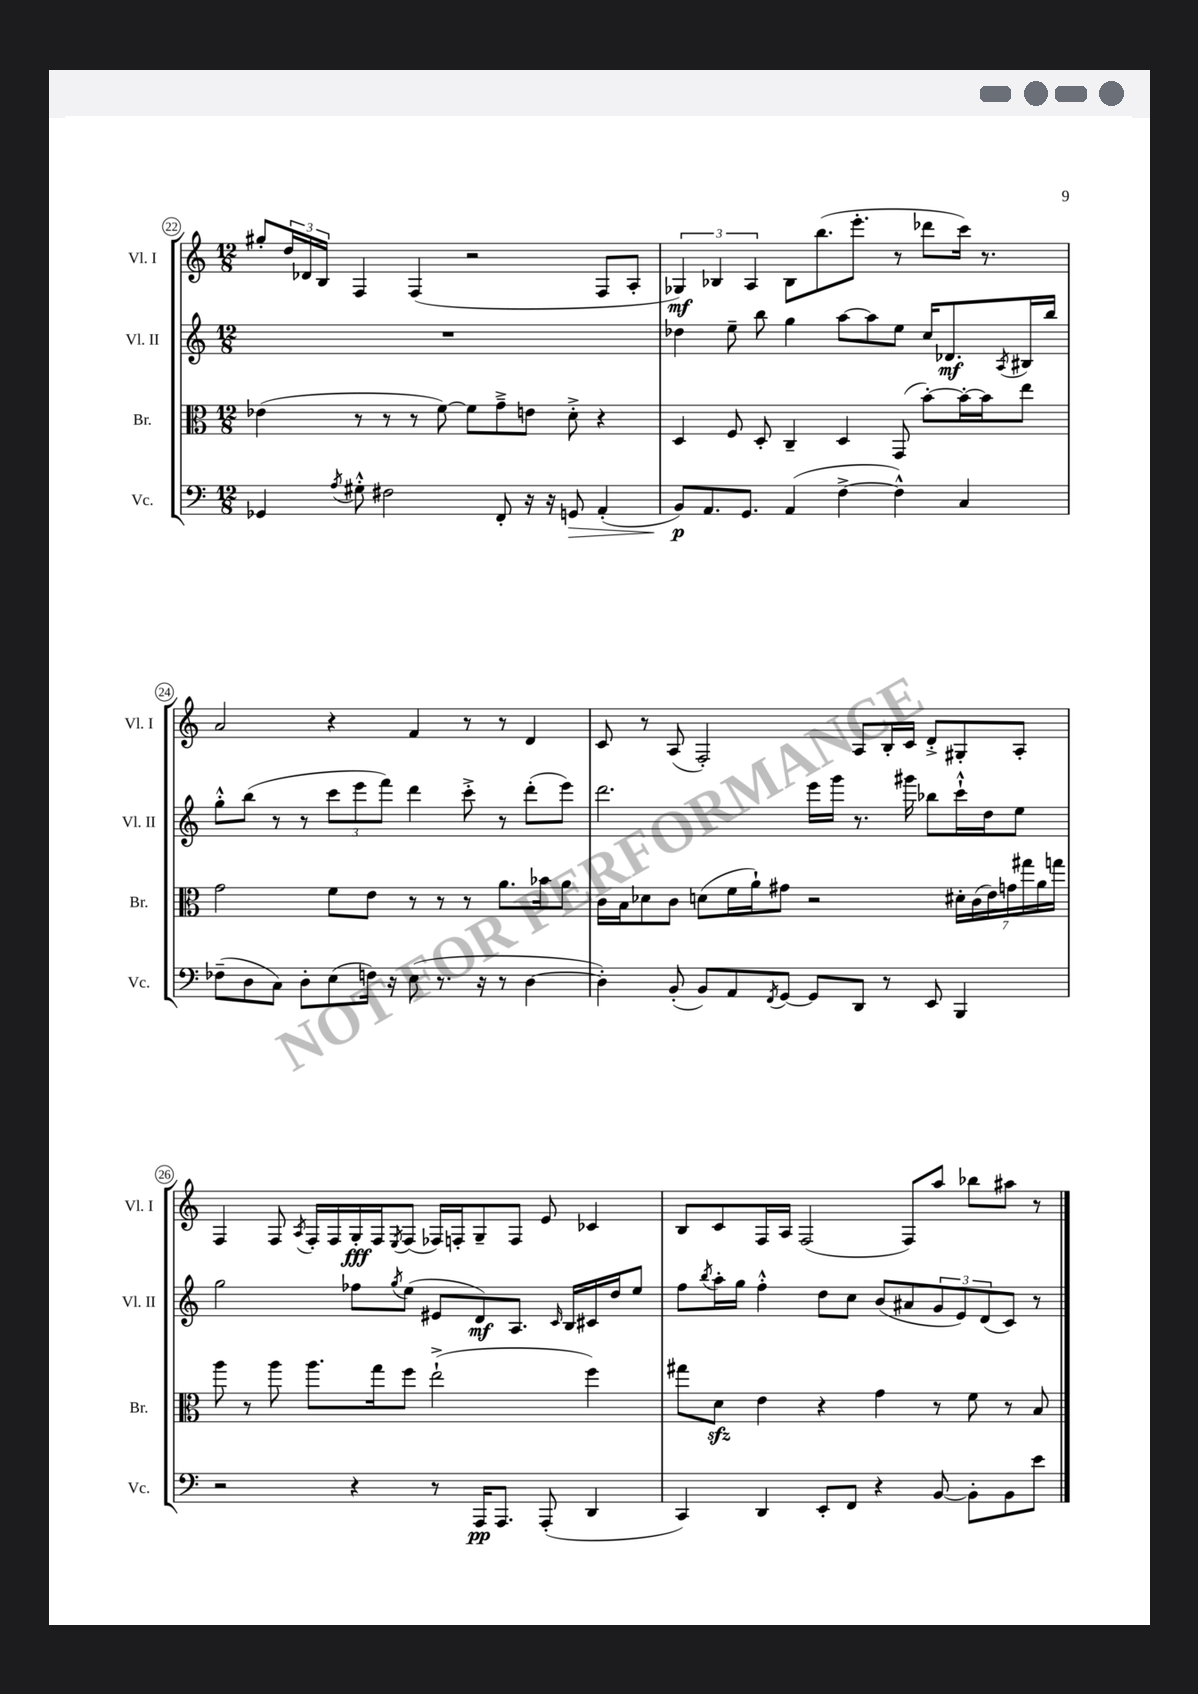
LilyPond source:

<<
\new StaffGroup <<
\new Staff = "s0" \with { instrumentName = "Vl. I" shortInstrumentName = "Vl. I" } {
    \clef treble \key c \major \numericTimeSignature \time 12/8
    gis''8-. \tuplet 3/2 { d''16 des'16 b16 } f4 f4( r2 f8 a8-. |
    \tuplet 3/2 { ges4\mf) bes4 a4 } bes8 b''8.( e'''8.-. r8 des'''8 c'''16) r8. |
    a'2 r4 f'4 r8 r8 d'4 |
    c'8 r8 a8( f2-.) a8 b16-. c'16 d'8-.-> gis8-. a8-. |
    f4 f8 \acciaccatura { a8 } f16-. f16 g16-.\fff f16 \acciaccatura { e8 } f8( fes16) f16-. g8-- f8 e'8 ces'4 |
    b8 c'8 f16 a16 f2( f8) a''8 bes''8 ais''8 r8 \bar "|." |
}
\new Staff = "s1" \with { instrumentName = "Vl. II" shortInstrumentName = "Vl. II" } {
    \clef treble \key c \major \numericTimeSignature \time 12/8
    R1. |
    des''4 e''8-- b''8 g''4 a''8~ a''8 e''8 c''16 des'8.\mf \acciaccatura { a8 } bis16 b''16 |
    g''8-.-^ b''8( r8 r8 \tuplet 3/2 { c'''8 e'''8 f'''8) } d'''4 c'''8-.-> r8 d'''8-.( e'''8) |
    d'''2. e'''16 g'''16 r8. gis'''16 bes''8 c'''16-!-^ d''16 e''8 |
    g''2 fes''8 \acciaccatura { g''8 } e''8( eis'8 d'8\mf) a8. \grace { c'16 } b16 cis'16 d''16 e''8 |
    f''8 \acciaccatura { b''8 } a''16-. g''16 f''4-.-^ d''8 c''8 b'8( ais'8 \tuplet 3/2 { g'8 e'8) d'8( } c'8) r8 \bar "|." |
}
\new Staff = "s2" \with { instrumentName = "Br." shortInstrumentName = "Br." } {
    \clef alto \key c \major \numericTimeSignature \time 12/8
    ees'4( r8 r8 r8 f'8~) f'8 g'8---> e'8 d'8-.-> r4 |
    d4 f8 d8-. c4-- d4 g,8( b'8~-.) b'16~-. b'16 e''8 |
    g'2 f'8 e'8 r8 r8 r8 a'8. bes'16 a'8 |
    c'16 b16 des'8 c'8 d'8( f'16 a'16-!) gis'8 r2 \tuplet 7/4 { dis'16-. c'16( e'16) g'16 gis''16 a'16 g''16 } |
    a''8 r8 a''8 a''8. g''16 f''8 e''2-!->( f''4) |
    gis''8 d'8\sfz e'4 r4 g'4 r8 f'8 r8 b8 \bar "|." |
}
\new Staff = "s3" \with { instrumentName = "Vc." shortInstrumentName = "Vc." } {
    \clef bass \key c \major \numericTimeSignature \time 12/8
    ges,4 \acciaccatura { a8 } gis8-.-^ fis2 f,8-. r16 r16 g,8\> a,4-.( |
    b,8\p\!) a,8. g,8. a,4( f4~-> f4-^) c4 |
    fes8--( d8 c8) d8-. e8( f16) r16 e8( r8. r16 r8 d4~ |
    d4-.) b,8-.( b,8) a,8 \acciaccatura { f,8 } g,8~ g,8 d,8 r8 e,8 b,,4 |
    r2 r4 r8 a,,16\pp a,,8. a,,8-.( d,4 |
    c,4) d,4 e,8-. f,8 r4 b,8~ b,8-. b,8 e'8 \bar "|." |
}
>>
>>
\layout { \context { \Score currentBarNumber = #22 \override BarNumber.stencil = #(make-stencil-circler 0.1 0.3 ly:text-interface::print) } }
